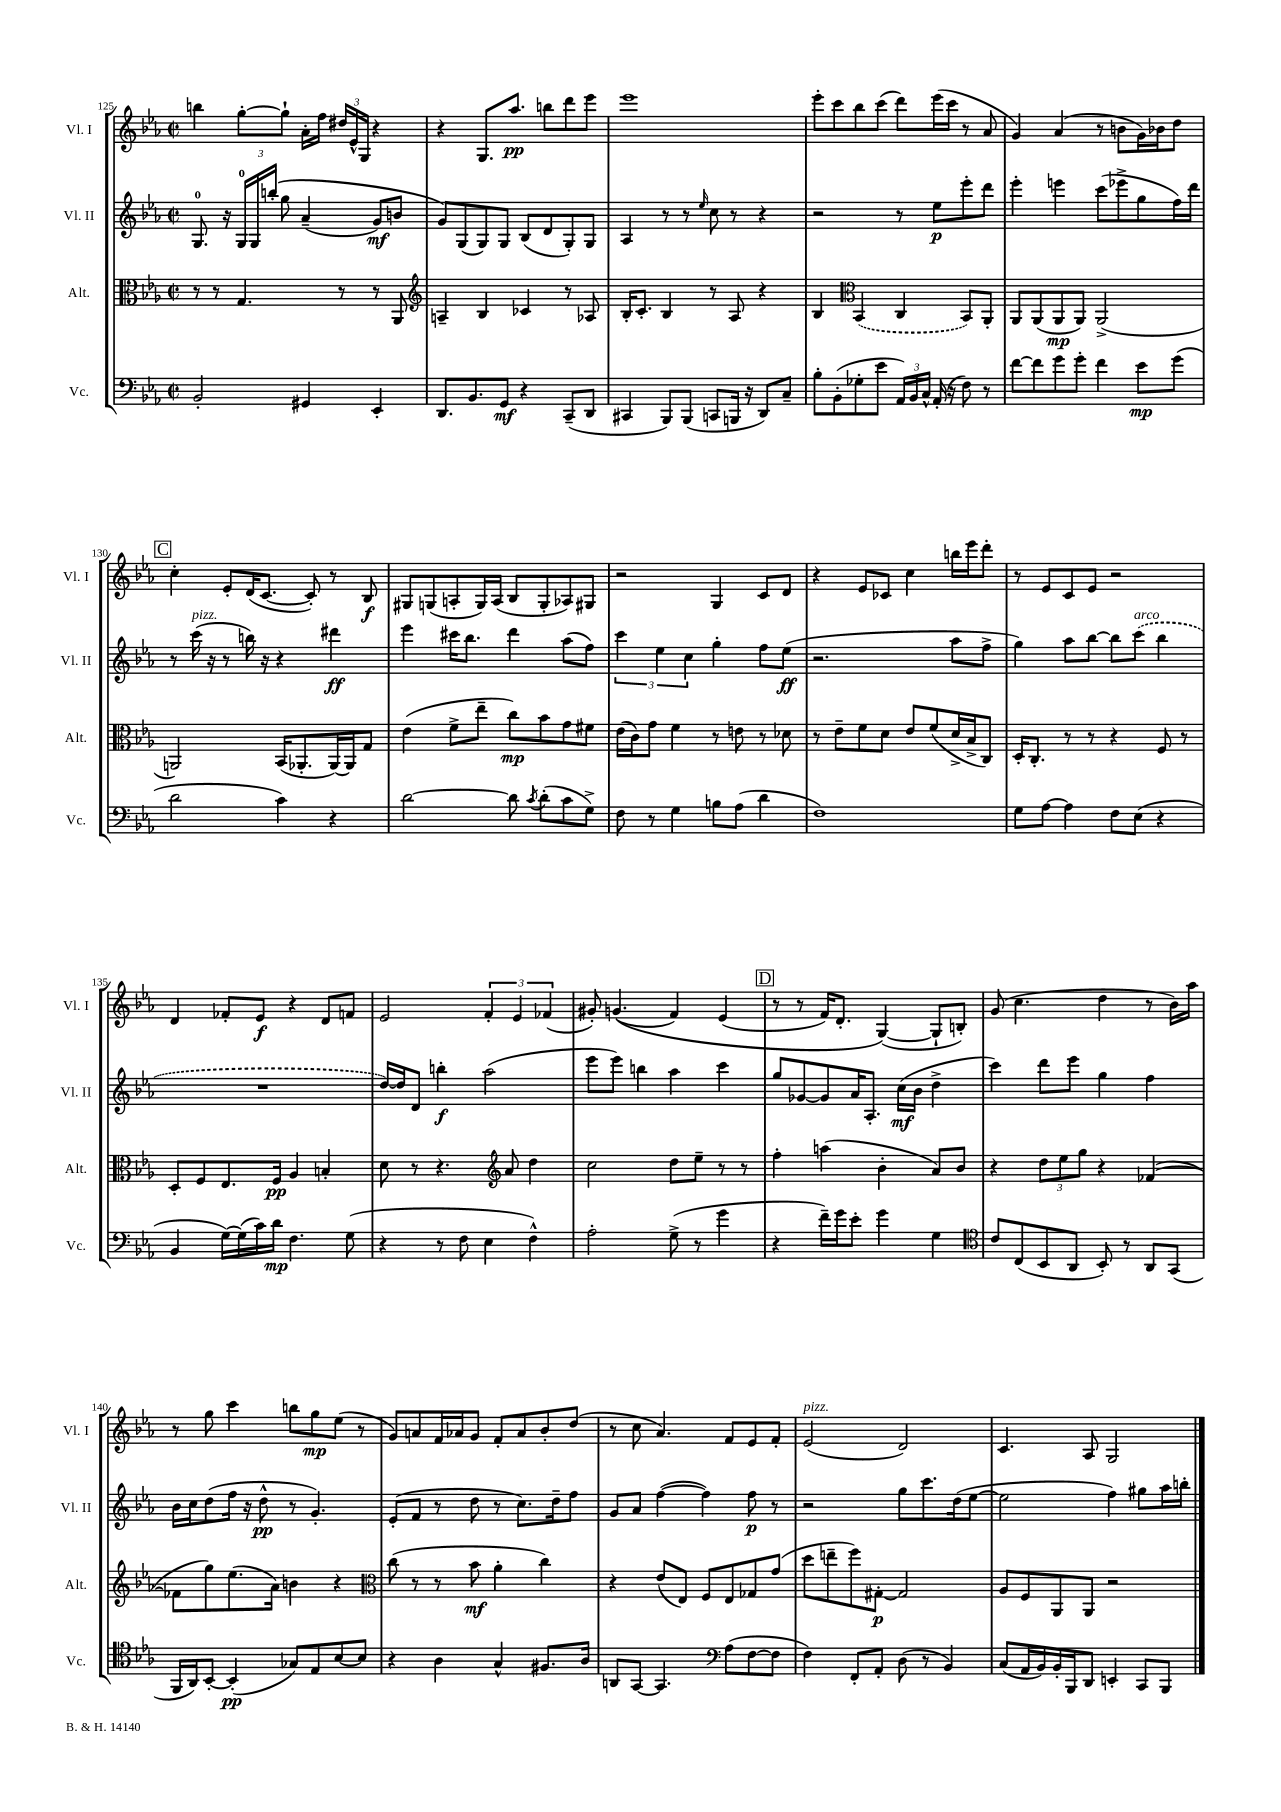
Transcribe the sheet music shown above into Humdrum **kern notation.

**kern	**kern	**kern	**kern
*staff4	*staff3	*staff2	*staff1
*clefF4	*clefC3	*clefG2	*clefG2
*k[b-e-a-]	*k[b-e-a-]	*k[b-e-a-]	*k[b-e-a-]
*M2/2	*M2/2	*M2/2	*M2/2
*met(c|)	*met(c|)	*met(c|)	*met(c|)
2BB-'	8r	8.G	4bb
.	8r	.	.
.	.	16r	.
.	4.G	24G	[8gg'
.	.	24G	.
.	.	&(24bb'	.
.	.	8gg	8gg`]
4GG#	.	(4a-~	16a-'
.	.	.	16ff
.	8r	.	24dd#
.	.	.	24e-^^
.	.	.	24G
4EE-'	8r	8g)	4r
.	8AA-	8b	.
=	=	=	=
*	*clefG2	*	*
8.DD	4A~	8g&)	4r
.	.	(8G	.
8.BB-	.	.	.
.	4B-	8G)	8.G
8GG	.	8G	.
.	.	.	8.aa-
4r	4c-	(8B-	.
.	.	8d	8bb
(8CC~	8r	8G')	8ddd
8DD	8A-	8G	8eee-
=	=	=	=
4CC#	16B-'	4A-	1eee-
.	8.c'	.	.
8BBB-)	4B-	8r	.
(8BBB-	.	8r	.
.	.	16qqee-	.
8CC	8r	8cc	.
16BBB	8A-	8r	.
16r	.	.	.
8DD)	4r	4r	.
8C~	.	.	.
=	=	=	=
8B-'	4B-	2r	8eee-'
(8BB-'	.	.	8ccc
*	*clefC3	*	*
8G-'	(4BB-	.	8bb-
8e-	.	.	(8ccc
24AA-)	4C	8r	8ddd)
24BB-	.	.	.
24C^^	.	.	.
(16AA-'	.	8ee-	(16eee-
16r	.	.	16ccc
8F)	8BB-)	8eee-'	8r
8r	8AA-'	8ddd	8a-
=	=	=	=
[8f	8AA-	4eee-'	4g)
8f]	(8AA-	.	.
8g	8AA-	4eee	(4a-
8g'	8AA-)	.	.
4f	(2AA-^	(8ccc	8r
.	.	8eee-^	8b
8e-	.	8gg	16g)
.	.	.	16b-
(8g	.	16ff)	8dd
.	.	16ddd	.
=	=	=	=
2d	2AA)	8r	4cc'
.	.	(16ccc	.
.	.	16r	.
.	.	8r	8e-'
.	.	16bb)	(16d
.	.	16r	[8.c
4c)	(16BB-	4r	.
.	8.AA-'	.	.
.	.	.	8c'])
4r	[16AA-)	4ddd#	8r
.	16AA-]	.	.
.	8G	.	8B-
=	=	=	=
[2d	(4e-	4eee-	8G#
.	.	.	(8G
.	8f^	16ccc#	8A'
.	.	8.bb-	.
.	8ee-~	.	16G)
.	.	.	(16A
8d]	8cc)	4ddd	8B-
8qc	.	.	.
(8d'	8b-	.	8G'
8c	8g	(8aa-	8A-)
8G^)	8f#	8ff)	8G#
=	=	=	=
8F	(16e-	6ccc	2r
.	16c)	.	.
8r	8g	.	.
.	.	6ee-	.
4G	4f	.	.
.	.	6cc	.
8B	8r	4gg'	4G
(8A-	8e	.	.
4d	8r	8ff	8c
.	8d-	(8ee-	8d
=	=	=	=
1F)	8r	2.r	4r
.	8e-~	.	.
.	8f	.	8e-
.	8d	.	8c-
.	8e-	.	4cc
.	(8f	.	.
.	16d^	8aa-	16bb
.	16B-^	.	16eee-
.	8C)	8ff^	8ddd'
=	=	=	=
8G	16D'	4gg)	8r
.	8.C'	.	.
[8A-	.	.	8e-
4A-]	8r	8aa-	8c
.	8r	[8bb-	8e-
8F	4r	8bb-]	2r
(8E-	.	(8ccc	.
4r	8F	4bb-	.
.	8r	.	.
=	=	=	=
4BB-	8D'	1r	4d
.	8F	.	.
[16G)	8.E-	.	8f-'
(16G]	.	.	.
16c)	.	.	8e-
16d	16F	.	.
4.F	4A-	.	4r
.	4B'	.	8d
(8G	.	.	8f
=	=	=	=
4r	8d	[16dd)	2e-
.	.	16dd]	.
.	8r	8d	.
8r	4.r	4bb'	.
8F	.	.	.
4E-	.	(2aa-	6f'
*	*clefG2	*	*
.	8a-	.	.
.	.	.	6e-
4F^^)	4dd	.	.
.	.	.	(6f-
=	=	=	=
2A-'	2cc	8eee-	8g#')
.	.	8eee-)	&((4.g
.	.	4bb	.
(8G^	8dd	4aa-	4f)
8r	8ee-~	.	.
4g	8r	4ccc	(4e-
.	8r	.	.
=	=	=	=
4r	4ff'	8gg	8r
.	.	[8g-	8r
16f~)	(4aa	8g-]	16f)
16g	.	.	8.d'
8e-'	.	16a-	.
.	.	8.A-'	.
4g	4b-'	.	([4G&)
.	.	(16cc	.
.	.	16b-	.
4G	8a-)	4dd^	8G`]
.	8b-	.	8B')
=	=	=	=
*clefC4	*	*	*
8c	4r	4ccc)	(8g
(8C	.	.	4.cc
8BB-	12dd	8ddd	.
.	12ee-	.	.
8AA-	.	8eee-	.
.	12gg	.	.
8BB-')	4r	4gg	4dd
8r	.	.	.
8AA-	([4f-	4ff	8r
(8GG	.	.	16b-)
.	.	.	16aa-
=	=	=	=
16FF	8f-]	16b-	8r
16AA-)	.	16cc	.
[8BB-'	8gg)	(8dd	8gg
(4BB-']	(8.ee-	16ff	4ccc
.	.	16r	.
.	.	8dd^^	.
.	16a-)	.	.
8G-)	4b	8r	8bb
8E-	.	4.g')	8gg
[8B-	4r	.	(8ee-
8B-]	.	.	8r
=	=	=	=
*	*clefC3	*	*
4r	(8cc	(8e-'	8g)
.	8r	8f	8a
4A-	8r	8r	16f
.	.	.	16a-
.	8b-	8dd	8g
4G^^	4a-'	8r	8f'
.	.	8.cc)	8a-
8.F#	4cc)	.	8b-'
.	.	16dd~	.
.	.	8ff	(8dd
16A-	.	.	.
=	=	=	=
8AA	4r	8g	8r
[8GG	.	8a-	8cc
4.GG]	(8e-	([4ff	4.a-)
.	8E-)	.	.
.	8F	4ff])	.
*clefF4	*	*	*
(8A-	8E-	.	8f
[8F	8G-	8ff	8e-
8F]	(8g	8r	8f'
=	=	=	=
4F)	8dd	2r	(2e-
.	8ee~	.	.
8FF'	8ff)	.	.
8AA-'	[8G#'	.	.
(8D	2G#]	8gg	2d)
8r	.	8.ccc	.
4BB-)	.	.	.
.	.	(16dd	.
.	.	[8ee-	.
=	=	=	=
(8C	8A-	2ee-]	4.c
16AA-	8F	.	.
16BB-)	.	.	.
16BB-'	8AA-	.	.
16BBB-	.	.	.
8DD	8AA-	.	8A-
4EE'	2r	4ff)	2G
8CC	.	8gg#	.
8BBB-	.	16aa-	.
.	.	16bb'	.
==	==	==	==
*-	*-	*-	*-
